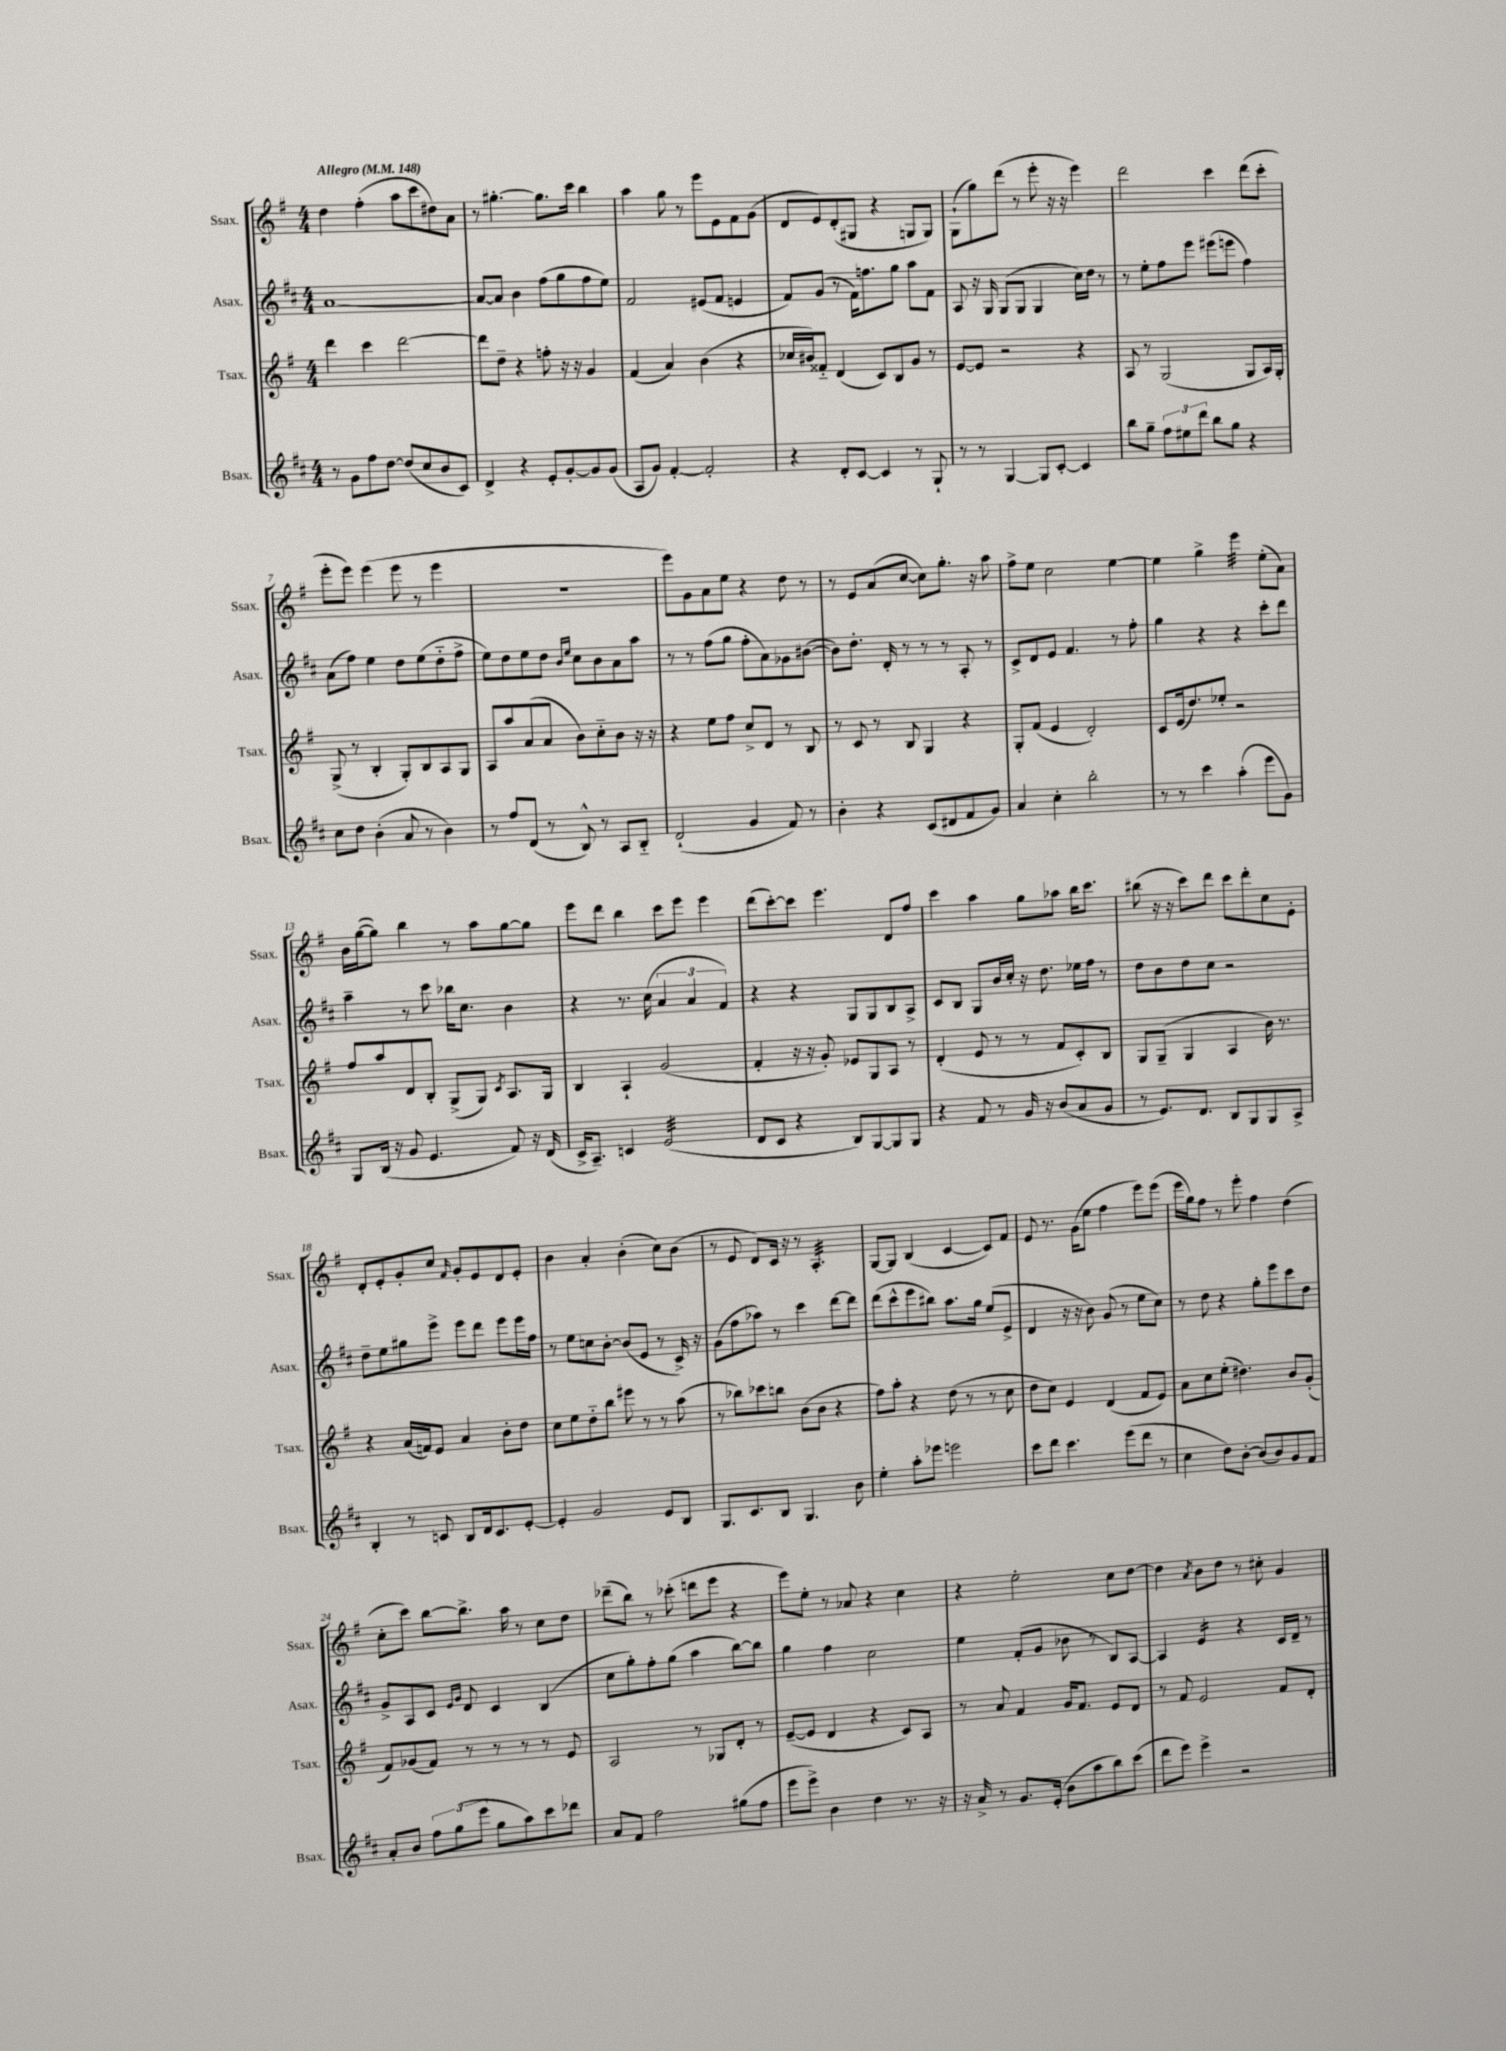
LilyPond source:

<<
\new StaffGroup <<
\new Staff = "s0" \with { instrumentName = "Ssax." shortInstrumentName = "Ssax." } {
    \clef treble \key g \major \numericTimeSignature \time 4/4 \tempo "Allegro" 4 = 148
    d''4 fis''4-.( a''8 c'''8 dis''8) a'8 |
    r8 gis''4.~-. gis''8. c'''16 b''4 |
    a''4 g''8 r8 e'''8 e'8 fis'8 g'8( |
    d'8 e'8) d'8-.( gis8 r4 g8 g8) |
    g8-!( g''8) d'''8( r8 e'''8-. r16 r16 e'''4) |
    d'''2 c'''4 d'''8( c'''8-. |
    e'''8-. e'''8) e'''4( e'''8 r8 e'''4 |
    r1 |
    e'''8) g'8 a'8 e''8 r4 d''8 r8 |
    r8 e'8 a'8( c''8~ c''8) g''8.-. r16 a''8 |
    fis''8-> e''8 c''2 e''4~ |
    e''4 g''4-> e'''4:32 e''8-.( a'8) |
    b'16 g''16~( g''8) b''4 r8 a''8 g''8~ g''8 |
    e'''8 d'''8 b''4 c'''8 e'''8 e'''4 |
    d'''8( c'''8~-.) c'''8 e'''4. d'8 fis''8 |
    c'''4 a''4 g''8 aes''8 b''16 c'''8. |
    bis''8( r16 r16 c'''8) d'''8 c'''8 d'''8-. c''8 e'8-. |
    d'8-. e'8-. g'8-. c''8 \grace { fis'16 } g'8-. e'8 d'8 e'8-. |
    b'4 a'4-. b'4-.( c''8) b'8( |
    r8 e'8 d'8) c'16 r16 r8 a4.:32-. |
    g8~ g8 b4( c'4~ c'8) fis'8 |
    e'8 r8. g'16( e''8 fis''4 e'''8) e'''8( |
    e'''16 g''16) fis''8 r8 e'''8-. fis''4 d''4( |
    c''8-. c'''8) b''8~ b''8.-> a''16 r8 c''8 d''8 |
    des'''8--( b''8) r8 ces'''8-.( d'''8 e'''8 r4 |
    e'''8) e''8-. r8 aes'8 r4 c''4 |
    r4 e''2-. c''8 d''8~ |
    d''4 \acciaccatura { a'8 } b'8 d''8 r8 cis''8-. g'4 \bar "|." |
}
\new Staff = "s1" \with { instrumentName = "Asax." shortInstrumentName = "Asax." } {
    \clef treble \key d \major \numericTimeSignature \time 4/4
    a'1~ |
    a'8~ a'8 b'4 fis''8( g''8 fis''8 e''8) |
    fis'2 eis'8( fis'8 e'4 |
    fis'8) g'8( r8 fis'16) f''8. g''8 a''8 fis'8 |
    a8 r16 g16 g8( g8 g4 cis''16) d''16 r8 |
    r8 e''8-. fis''8 e'''8 eis'''8( e'''8 fis''4) |
    a'8( fis''8) e''4 d''8 e''8( d''8-_ fis''8-> |
    e''8) d''8 e''8 d''8 \grace { b'16 e''16 } cis''8 b'8 a'8 a''8 |
    r8 r8 fis''8( g''8 fis''8-. a'8) ges'8 bis'8~( |
    bis'8) d''8.-. d'16-. r8 r8 r8 a8-. r8 |
    cis'8-> d'8 e'8 fis'4. r8 fis''8-. |
    g''4 r4 r4 cis'''8-. d'''8 |
    a''4-- r8 cis'''8 bes''16 cis''8. b'4 |
    r4 r8. cis''16( \tuplet 3/2 { a'4 a'4 fis'4) } |
    r4 r4 g8 g8 b8 a8-> |
    cis'8 b8 g8 b'16 cis''16-. r16 d''8. ees''16 fis''16 r8 |
    d''8 b'8 d''8 cis''8 r2 |
    d''8-- e''8 gis''8 e'''8-> e'''8 d'''8 e'''8 e'''16 fis''16 |
    r8 e''8 c''8 b'8~-. b'8( e'8 r8 cis'16->) r16 |
    g'8( fis''8 aes''8) r8 cis'''4 d'''8~ d'''8 |
    d'''8( cis'''8-^ e'''8 bis''8) a''8. g''16 e''8( e'8-> |
    d'4 r16 r16 b'8) g'8( r8 e''8 cis''8) |
    r8 d''8 r4 g''8-. e'''8 cis'''8 d''8 |
    g'8-> a8 cis'8 \grace { e'16 g'16 } d'8 cis'4 b4( |
    cis''8 g''8-.) fis''8-. g''8( a''4 b''8~) b''8 |
    g''4 fis''4 cis''2 |
    e''4 fis'8-.( g'8 bes'8 r8 b8) a8~ |
    a4 e'4:16 r4 cis'16 d'16-- r8 \bar "|." |
}
\new Staff = "s2" \with { instrumentName = "Tsax." shortInstrumentName = "Tsax." } {
    \clef treble \key g \major \numericTimeSignature \time 4/4
    d'''4 c'''4 d'''2~ |
    d'''8 d''8-- r4 f''8-. r16 r16 g'4 |
    fis'4( a'4) b'4( r4 |
    ces''16 bis'16) fisis'8-_ d'4( c'8) b8 g'8 r8 |
    e'8~ e'8 r2 r4 |
    a8 r8 g2( g8 a16) g16-. |
    g8->( r8 b4-. g8-.) b8 a8 g8 |
    a8 a''8 a'8( a'8 b'8) c''8-_ b'8 r16 r16 |
    r4 e''8 fis''8 c''8-> d'8 r8 b8 |
    r8 c'8 r8 b8 g4 r4 |
    g8-. fis'8( e'4 d'2-.) |
    c'8 e'16( d''8.) ees''8-. r2 |
    fis''8 a''8 d'8 b8-. g8->( g8) \acciaccatura { c'8 } a8. g16 |
    b4 a4-! g'2( |
    fis'4-. r16 r16 g'8-.) ees'8 g8 a8 r8 |
    d'4-.( e'8 r8 r8 fis'8 c'8-.) b8 |
    g8 g8--( g4 a4 b'16) r8. |
    r4 a'16( f'16) e'8 a'4 b'8-. d''8 |
    c''8 e''8 d''8-_ b''8 eis'''8 r8 r8 a''8( |
    r8 bes''8) ces'''8 b''8 b'8( b'8 r4 |
    fis''8) a''8-. r4 d''8( r8 r8 c''8 |
    d''8 c''8) e'4 d'4( fis'8 e'8) |
    a'8 c''8 e''8-.( dis''4.) b'8 g'8-.( |
    fis'8) ges'8( fis'8) r8 r8 r8 r8 e'8 |
    a2 r8 ges8 d'8-. r8 |
    e'8~--( e'8 d'4 r4 c'8) a8 |
    r8 a'8 fis'4 g'16 fis'8. e'8 d'8 |
    r8 fis'8 e'2 fis'8 d'8-. \bar "|." |
}
\new Staff = "s3" \with { instrumentName = "Bsax." shortInstrumentName = "Bsax." } {
    \clef treble \key d \major \numericTimeSignature \time 4/4
    r8 g'8 fis''8 d''8~ d''8( cis''8 b'8 cis'8) |
    d'4-> r4 e'8-. g'8~-. g'8 g'8( |
    a8 g'8) fis'4~-. fis'2-. |
    r4 d'8-. cis'8~ cis'4 r8 g8-! |
    r8 r8 g4~ g8 cis'8~-. cis'4 |
    b''8 g''8-- \tuplet 3/2 { fis''8 eis''8 d'''8 } b''8 g''8 r4 |
    cis''8 d''8 b'4-.( a'8 r8 b'4) |
    r8 fis''8 d'8( r8 b8-^) r8 a8 b8-_ |
    d'2-!( g'4 fis'8) r8 |
    b'4-. r4 cis'8( dis'8 fis'8 g'8) |
    a'4 cis''4-. b''2-. |
    r8 r8 cis'''4 a''4-.( e'''8 g'8) |
    g8 b16( r16 g'8 e'4. fis'8) r16 d'16( |
    cis'16-> a8.--) c'4 e'2:32( |
    d'8 cis'8 r4 b8) g8~ g8 g8 |
    r4 fis'8 r8 g'16 r16 b'8( a'8 g'8 |
    r8 e'8.) d'8. b8 g8 g8 a8-> |
    b4-. r8 c'8 b8 d'16 c'8. e'8~-. |
    e'4-. g'2 e'8 b8 |
    g8. cis'8. b8 g4. b'8 |
    e''4-. a''8-. ees'''8 e'''2 |
    cis'''8 d'''8 cis'''4. e'''8( d'''8 r8 |
    cis''4 d''8) b'8~-. b'8( b'8) g'8 fis'8 |
    a'8-. b'8 \tuplet 3/2 { fis''8 g''8( e'''8 } g''8 a''8) cis'''8 des'''8 |
    a'8 fis'8 fis''2 gis''8( fis''8 |
    e'''8 e'''8->) b'4 d''4 r8. r16 |
    r16 a'16-> r8 g'8. e'16-.( b'8 a''8 b''8) cis'''8( |
    d'''8 e'''8) e'''4-> r2 \bar "|." |
}
>>
>>
